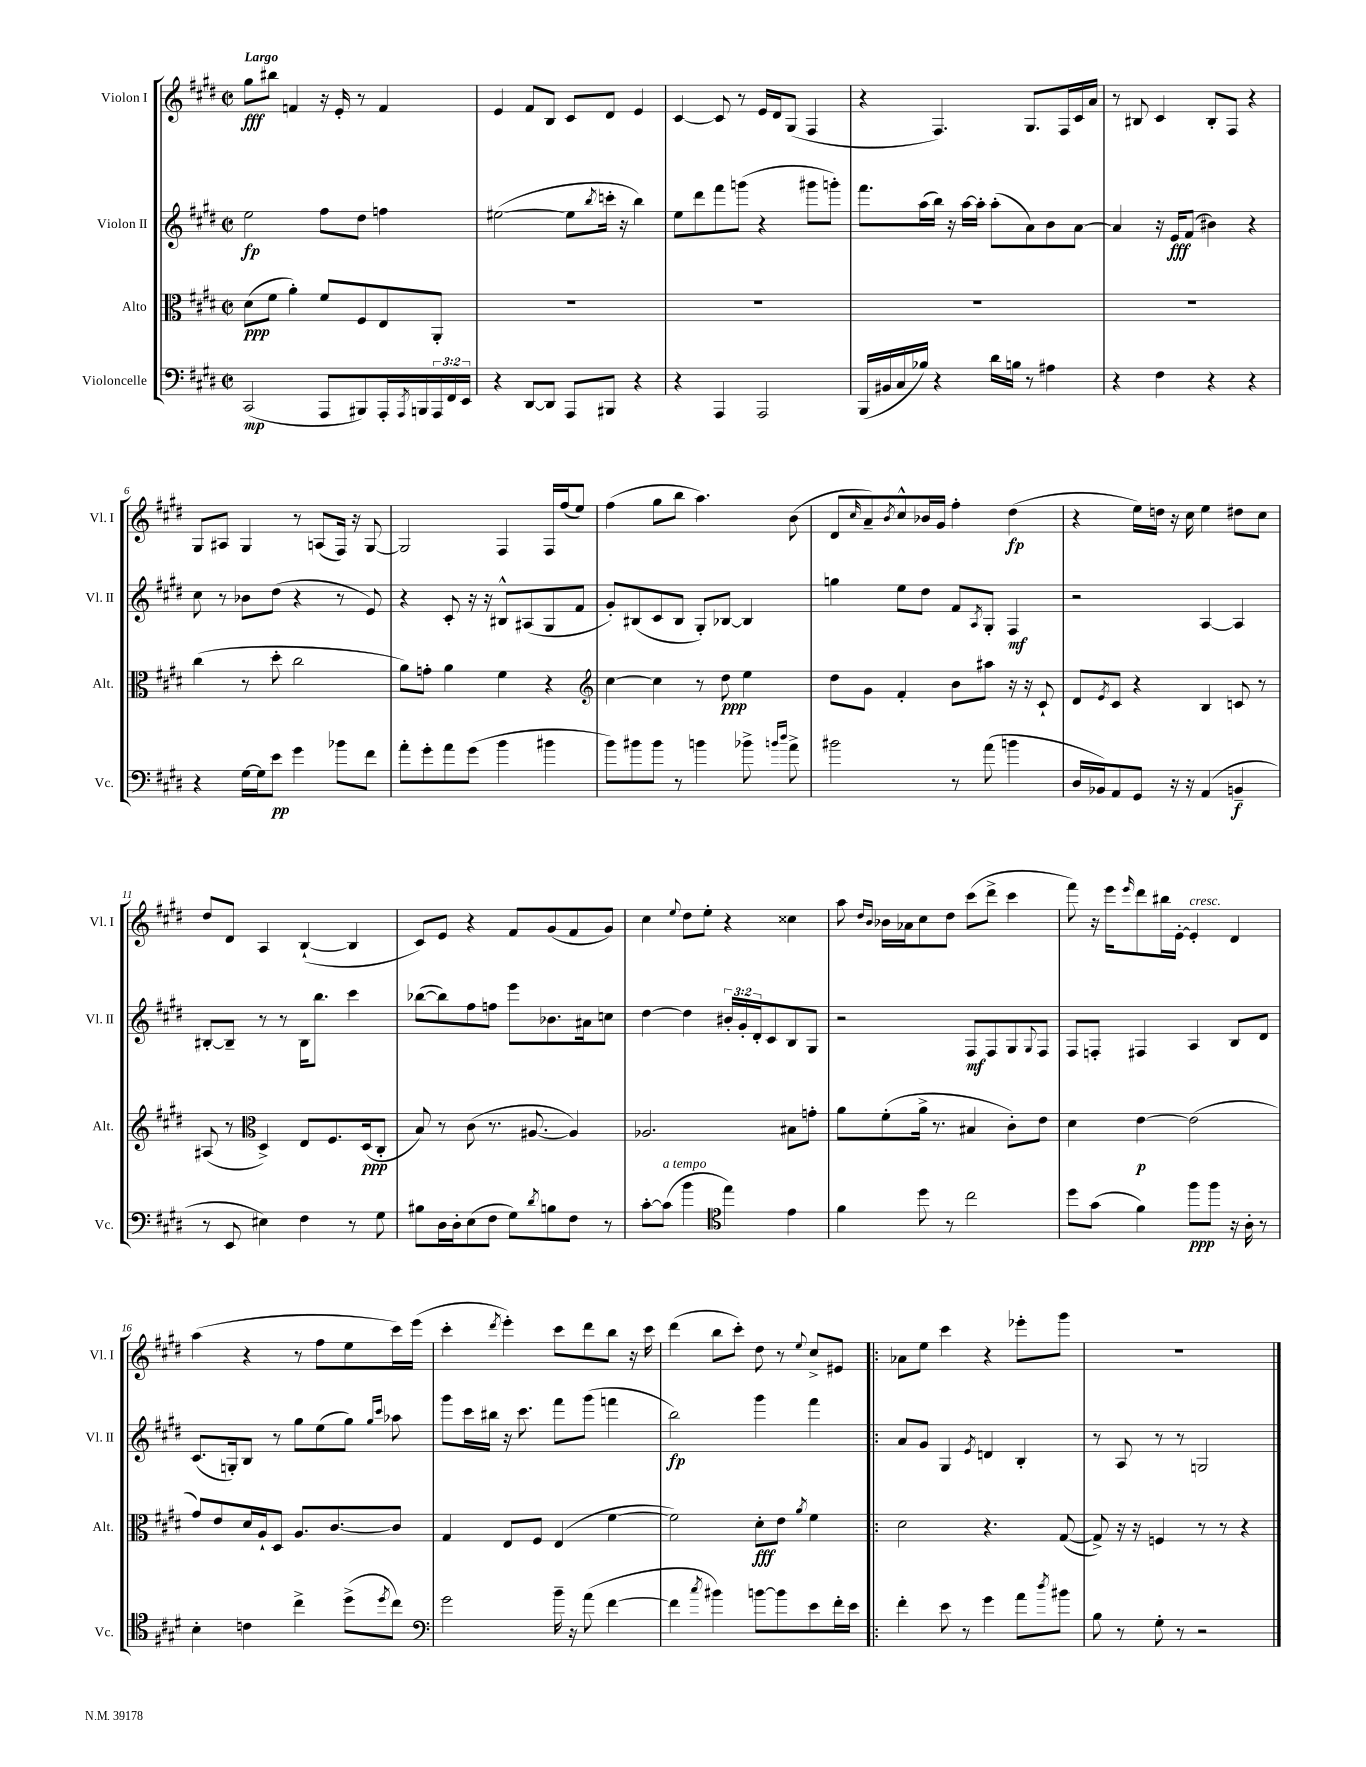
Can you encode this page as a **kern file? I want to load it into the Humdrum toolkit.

**kern	**kern	**kern	**kern
*staff4	*staff3	*staff2	*staff1
*clefF4	*clefC3	*clefG2	*clefG2
*k[f#c#g#d#]	*k[f#c#g#d#]	*k[f#c#g#d#]	*k[f#c#g#d#]
*M2/2	*M2/2	*M2/2	*M2/2
*met(c|)	*met(c|)	*met(c|)	*met(c|)
(2CC#/	(8d#\L	2ee\	8gg#\L
.	8f#\J	.	8bb#\J
.	4a'\)	.	4f/
8AAA/L	8f#/L	8ff#\L	16r
.	.	.	16e'/
8BBB#/)	8F#/	8dd#\J	8r
16AAA'/L	8E/	4ff\	4f/
8qAAA/	.	.	.
16BBB/	.	.	.
24AAA/	8AA'/J	.	.
24FF#/	.	.	.
24EE/JJ	.	.	.
=	=	=	=
4r	1r	([2ee#\	4e/
[8DD#/L	.	.	8f#/L
8DD#/]J	.	.	8B/J
8AAA/L	.	8ee#\]L	8c#/L
.	.	8qbb/	.
8BBB#/J	.	16ccc'\Jk	8d#/J
.	.	16r	.
4r	.	4bb\)	4e/
=	=	=	=
4r	1r	8ee\L	[4c#/
.	.	8ddd#\	.
4AAA/	.	8fff#\	8c#/]
.	.	(8ggg\J	8r
2AAA/	.	4r	16e/LL
.	.	.	16d#/J
.	.	.	(8G#/J
.	.	8ggg#\L	4F#/
.	.	8ggg'\J)	.
=	=	=	=
(16BBB/LL	1r	8.fff#\L	4r
16BB#/	.	.	.
16C#/	.	.	.
16B-/JJ)	.	(16aa\L	.
4r	.	16bb\JJ)	4.F#/)
.	.	16r	.
.	.	[16aa\LL	.
.	.	16aa'\]JJ	.
16d#\LL	.	(8aa'\L	.
16B\JJ	.	.	.
8r	.	8a\)	8.G#/L
4A#\	.	8b\	.
.	.	.	16F#/L
.	.	[8a\J	16c#/
.	.	.	16a/JJ
=	=	=	=
4r	1r	4a/]	8r
.	.	.	8B#/
4F#\	.	16r	4c#/
.	.	16e/LK	.
.	.	(8f#/J	.
4r	.	4b#\)	8B#'/L
.	.	.	8F#/J
4r	.	4r	4r
=	=	=	=
4r	(4cc#\	8cc#\	8G#/L
.	.	8r	8A#/J
[16G#\LL	8r	8b-\L	4G#/
16G#\]J	.	.	.
8e\J	8dd#'\	(8dd#\J	.
4g#\	2cc#\	4r	8r
.	.	.	(8A/L
8b-\L	.	8r	16F#/Jk)
.	.	.	16r
8f#\J	.	8e/)	[8G#/
=	=	=	=
8a'\L	8a\L)	4r	2G#/]
8g#'\	8g'\J	.	.
8a\	4a\	8c#'/	.
(8g#\J	.	16r	.
.	.	16r	.
4b\	4f#\	8B#^^/L	4F#/
.	.	(8A#/	.
4b#\	4r	8G#/	16F#/LL
.	.	.	(16ff#/J
.	.	8f#/J	8ee/J)
=	=	=	=
*	*clefG2	*	*
8b\L)	[4cc#\	8g#'/L)	(4ff#\
8b#\	.	(8B#/	.
8b#\J	4cc#\]	8c#/	8gg#\L
8r	.	8B#/J	8bb\J
4b\	8r	8G#'/L)	4.aa\)
.	8dd#\	[8B-/J	.
8b-^\	4ee\	4B-/]	.
16qqb/LL	.	.	.
16qqdd#/JJ	.	.	.
8a^\	.	.	(8b\
=	=	=	=
2b#\	8dd#\L	4gg\	8d#/L
.	.	.	16qqcc#/
.	8g#\J	.	8a~/)
.	.	.	8qb/
.	4f#'/	8ee\L	8cc#^^/
.	.	8dd#\J	16b-/L
.	.	.	16g#/JJ
8r	8b\L	8f#/L	4ff#'\
.	.	8qA/	.
(8a\	8aa#\J	8G#'/J	.
4b\	16r	4F#/	(4dd#\
.	16r	.	.
.	8c#`/	.	.
=	=	=	=
16D#/LL	8d#/L	2r	4r
16BB-/J)	.	.	.
.	8qe/	.	.
8AA/	8c#/J	.	.
8GG#/J	4r	.	16ee\LL)
.	.	.	16dd\JJ
16r	.	.	16r
16r	.	.	16cc#\
(4AA/	4B/	[4A/	4ee\
4BB~/	8c/	4A/]	8dd#\L
.	8r	.	8cc#\J
=	=	=	=
8r	(8A#/	[8B#'/L	8dd#/L
8EE/	8r	8B#~/]J	8d#/J
*	*clefC3	*	*
4E#\)	4D#^/)	8r	4A/
.	.	8r	.
4F#\	8E/L	16B#\LK	([4B`/
.	.	8.bb\J	.
.	8.F#/	.	.
8r	.	4ccc#\	4B/]
.	(16D#/k	.	.
8G#\	8C#'/J	.	.
=	=	=	=
8B#\L	8B/)	([8bb-\L	8c#/L)
16D#\L	8r	8bb-\])	8e/J
16D#'\J	.	.	.
(8E\	(8c#\	8ff#\	4r
8F#\J	8.r	8ff\J	.
8G#\L)	.	8eee\L	8f#/L
.	[8.A#/	.	.
8qd#/	.	.	.
8B\	.	8.b-\	(8g#/
8F#\J	4A#/])	.	8f#/
.	.	16a#\k	.
8r	.	8cc\J	8g#/J)
=	=	=	=
[8c#'\L	2.A-/	[4dd#\	4cc#\
(8c#\]J	.	.	.
.	.	.	8qqee/
4b\	.	4dd#\]	8dd#\L
.	.	.	8ee'\J
*clefC4	*	*	*
4ee\)	.	24b#'/LL	4r
.	.	24g#'/	.
.	.	24d#'/J	.
.	.	8c#/	.
4e\	8B#\L	8B/	4cc##\
.	8g'\J	8G#/J	.
=	=	=	=
4f#\	8a\L	2r	8aa\
.	.	.	16qqdd#/LL
.	.	.	16qqb/JJ
.	(8f#'\	.	16b-\LL
.	.	.	16a-\J
8dd#\	16a^\Jk	.	8cc#\
.	8.r	.	.
8r	.	.	8dd#\J
2cc#\	4B#/	8F#/L	(8ccc#\L
.	.	8F#/	8ddd#^\J
.	8c#'\L)	8G#/	4ccc#\
.	.	8qqG#/	.
.	8e\J	8F#/J	.
=	=	=	=
8dd#\L	4d#\	8F#/L	8fff#\)
(8g#\J	.	8F'/J	16r
.	.	.	16eee\LK
.	.	.	16qqeee/
4f#\)	[4e\	4F#/	8ddd#\
.	.	.	16bb#\L
.	.	.	[16e'\JJ
8ff#\L	(2e\]	4A/	4e'/]
8ff#\J	.	.	.
16r	.	8B/L	4d#/
16A'\	.	.	.
8r	.	8d#/J	.
=	=	=	=
4B'\	8g#/L)	(8.c#/L	(4aa\
.	8e/	.	.
.	.	16G'/k)	.
4c\	16d#/L	8B/J	4r
.	16A`/J	.	.
.	8D#/J	8r	.
4cc#^\	8.A/L	8gg#\L	8r
.	.	(8ee\	8ff#\L
.	[8.c#/	.	.
(8dd#^\L	.	8gg#\J)	8ee\
.	.	16qqgg#/LL	.
8qdd#/	.	16qqccc#/JJ	.
8cc#\J)	8c#/]J	8aa-\	16ccc#\L)
.	.	.	(16eee\JJ
=	=	=	=
*clefF4	*	*	*
2g#\	4G#/	8ggg#\L	4ccc#'\
.	.	16ccc#\L	.
.	.	16bb#\JJ	.
.	.	.	8qddd#/
.	8E/L	16r	4eee'\)
.	.	8.ccc#\	.
.	8F#/J	.	.
16b~\	(4E/	8fff#\L	8ccc#\L
16r	.	.	.
(8a\	.	(8ggg#\J	8ddd#\
[4f#\	[4f#\	4fff\	8bb\J
.	.	.	16r
.	.	.	16ccc#\
=	=	=	=
4f#\]	2f#\])	2bb\)	(4ddd#\
8qcc#/	.	.	.
4b#\)	.	.	8bb\L
.	.	.	8ccc#'\J)
[8b\L	8d#'\L	4ggg#\	8dd#\
8b\]	8e\J	.	8r
.	8qa/	.	8qqee/
8e\	4f#\	4fff#\	8cc#^/L
16f#'\L	.	.	8e#/J
16e\JJ	.	.	.
=!|:	=!|:	=!|:	=!|:
4f#'\	2d#\	8a/L	8a-\L
.	.	8g#/J	8ee\J
8e\	.	4G#/	4ccc#\
8r	.	.	.
.	.	8qe/	.
4g#\	4.r	4d/	4r
8a\L	.	4B'/	8eee-'\L
8qdd#/	.	.	.
8b#\J	([8G#/	.	8ggg#\J
=	=	=	=
8B\	8G#^/])	8r	1r
8r	16r	8A/	.
.	16r	.	.
8G#'\	4F/	8r	.
8r	.	8r	.
2r	8r	2G/	.
.	8r	.	.
.	4r	.	.
==	==	==	==
*-	*-	*-	*-
